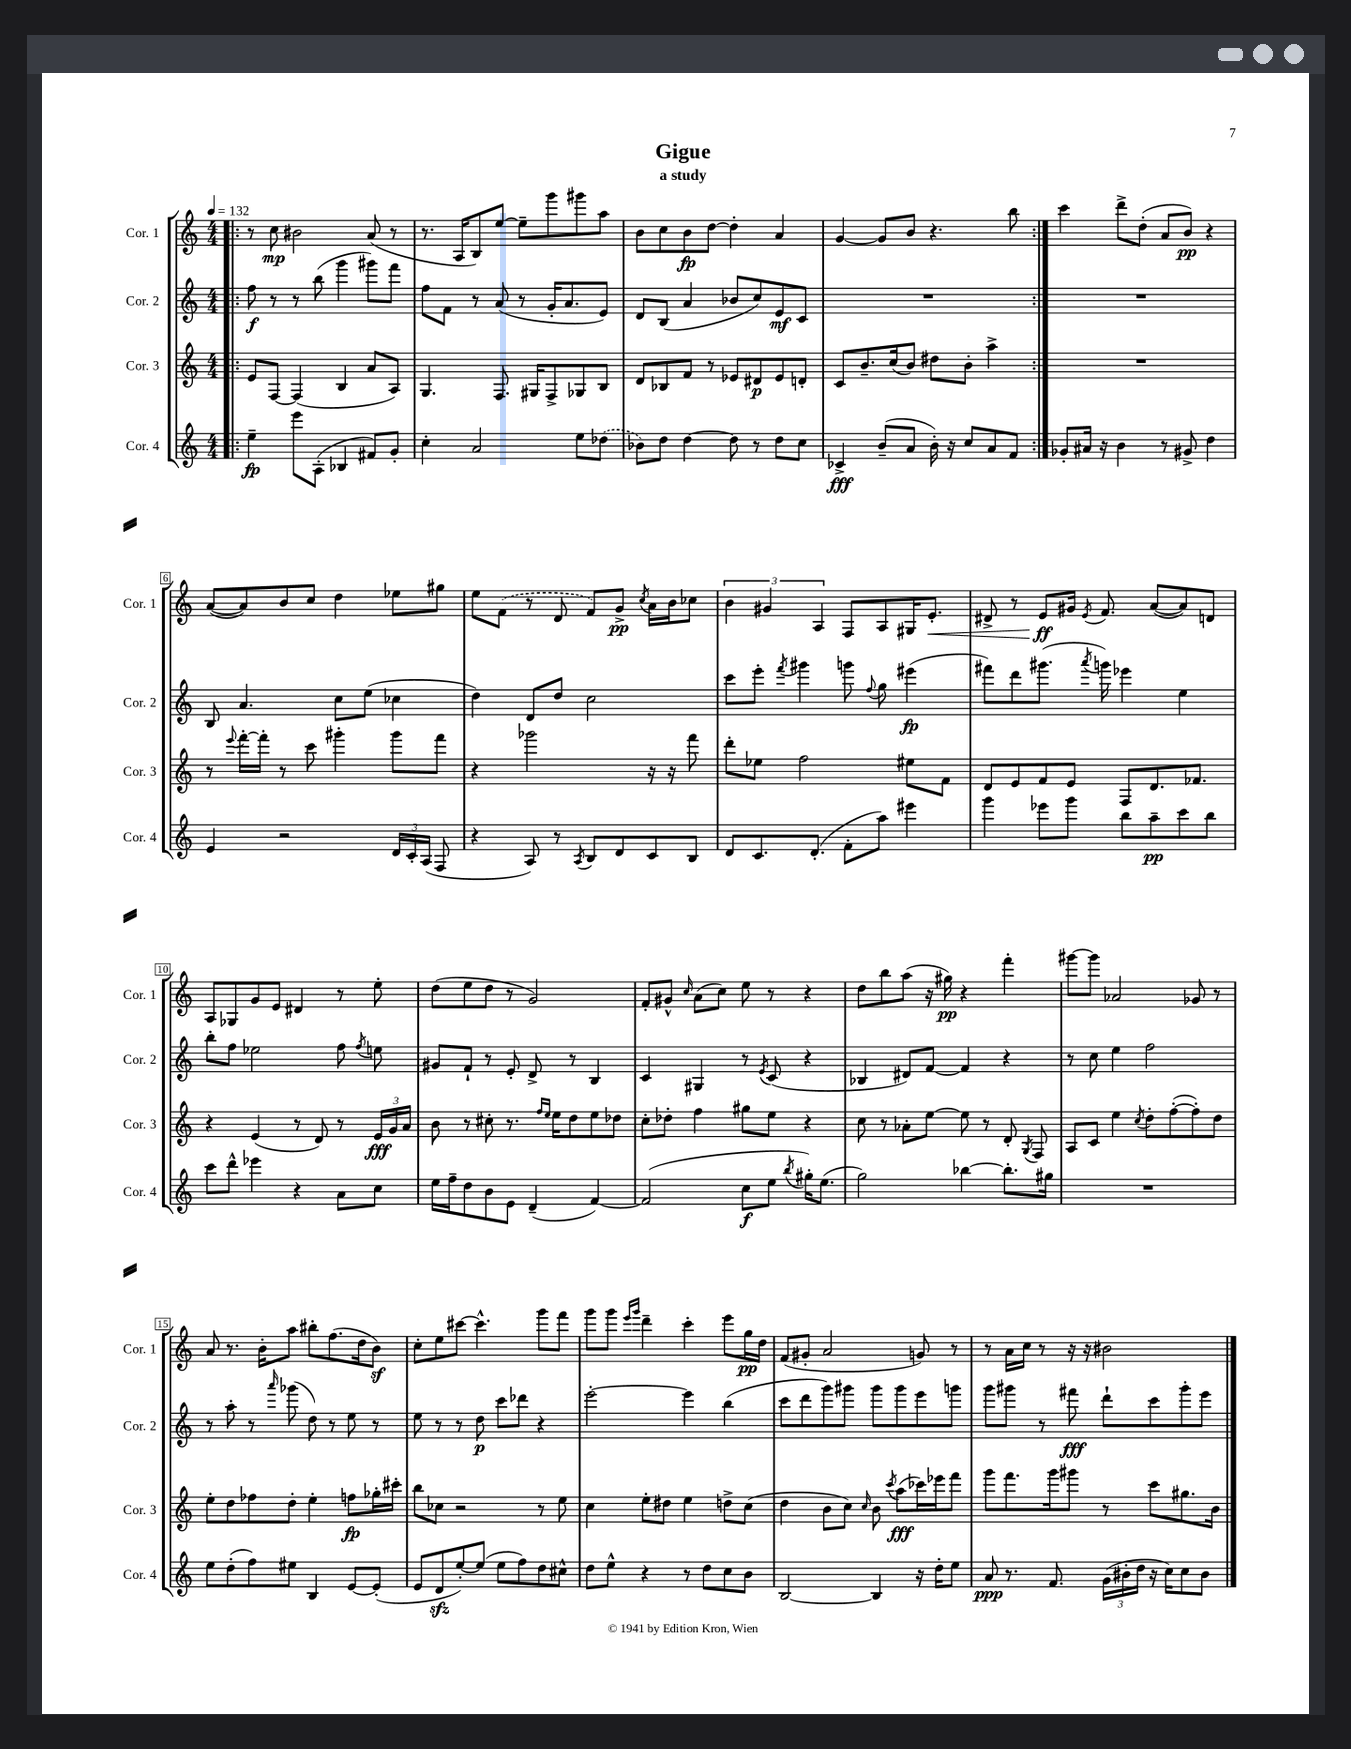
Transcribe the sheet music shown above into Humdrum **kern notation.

**kern	**kern	**kern	**kern
*staff4	*staff3	*staff2	*staff1
*clefG2	*clefG2	*clefG2	*clefG2
*k[]	*k[]	*k[]	*k[]
*M4/4	*M4/4	*M4/4	*M4/4
*MM132	*MM132	*MM132	*MM132
=!|:	=!|:	=!|:	=!|:
4ee~\	8e/L	8ff\	8r
.	[8F/J	8r	8cc\
8eee\L	(4F/]	8r	2b#\
(8A'\J	.	(8bb\	.
4B-/	4B/	4ggg\	.
8f#/L)	8a/L	8ggg#\L)	(8a/
8g'/J	8A/J)	8fff\J	8r
=	=	=	=
4cc'\	4.G/	8ff\L	8.r
.	.	8f\J	.
.	.	.	16A/LK
2a/	.	8r	8B/)
.	8.F/	(8a/	[8ee/J
.	.	8r	8ee~\]L
.	16G#/LK	.	.
.	8F^/	16g'/LK	8ggg\
.	.	8.a/	.
8ee\L	8G-/	.	8ggg#\
(8dd-\J	8B/J	8e/J)	8aa\J
=	=	=	=
8b-\L)	8d/L	8d/L	8b\L
8dd\J	8B-/	(8B/J	8cc\
[4dd\	8f/J	4a/	8b\
.	8r	.	[8dd\J
8dd\]	8e-/L	8b-/L	4dd'\]
8r	8d#/	8cc/)	.
8dd\L	8e-/	8e/	4a/
8cc\J	8d'/J	8c/J	.
=	=	=	=
4c-^/	8c/L	1r	[4g/
.	8.b~/	.	.
(8b~/L	.	.	8g/]L
.	(16cc/k	.	.
8a/J	8b/J)	.	8b/J
16b'\)	8dd#\L	.	4.r
16r	.	.	.
8cc/L	8b'\J	.	.
8a/	4aa^\	.	.
8f/J	.	.	8bb\
=:|!	=:|!	=:|!	=:|!
8g-'/L	1r	1r	4ccc\
16a#/Jk	.	.	.
16r	.	.	.
4b\	.	.	8ddd^\L
.	.	.	(8dd'\J
8r	.	.	8a/L
8g#^/	.	.	8b/J)
4dd\	.	.	4r
=	=	=	=
4e/	8r	8B/	([8a/L
.	8qqeee/	.	.
.	[16fff'\LL	4.a/	8a/])
.	16fff'\]JJ	.	.
2r	8r	.	8b/
.	8ccc\	.	8cc/J
.	4ggg#'\	8cc\L	4dd\
.	.	(8ee\J	.
24d/LL	8ggg#\L	4cc-\	8ee-\L
24c'/	.	.	.
(24A/JJ	.	.	.
8F/	8fff\J	.	8gg#\J
=	=	=	=
4r	4r	4dd\)	8ee\L
.	.	.	(8f\J
8A/)	2ggg-\	8d/L	8r
8r	.	8dd/J	8d/
8qA/	.	.	.
8B/L	.	2cc\	8f/L)
8d/	.	.	8g^/J
.	.	.	8qcc/
8c/	16r	.	16a\LL
.	16r	.	16b\J
8B/J	8fff\	.	8cc-\J
=	=	=	=
8d/L	8ddd'\L	8ccc\L	6b\
8.c/	8ee-\J	8eee'\J	.
.	.	.	6g#/
.	.	8qfff/	.
.	2ff\	4ggg#\	.
(8.d'/J	.	.	.
.	.	.	6A/
8f'\L	.	8ggg\	8F/L
.	.	8qqff/	.
8aa\J)	.	8gg\	8A/
4eee#\	8ee#\L	(4eee#\	16G#/K
.	.	.	8.e'/J
.	8f\J	.	.
=	=	=	=
4ggg\	8d/L	8fff#\L)	8d#^/
.	8e/	8ddd\	8r
8eee-\L	8f/	(8.ggg#\J	8e/L
8ggg\J	8e/J	.	16g#/Jk
.	.	8qaaa/	8qe/
.	.	16ggg\)	8.f/
8bb\L	8F/L	4eee-\	.
8aa~\	8.d/	.	([8a/L
8ccc\	.	4ee\	8a/])
.	8.f-/J	.	.
8bb\J	.	.	8d/J
=	=	=	=
8ccc\L	4r	8bb'\L	8A/L
8ddd^^\J	.	8ff\J	8G-/
4eee-\	(4e/	2ee-\	8g/
.	.	.	8e/J
4r	8r	.	4d#/
.	8d/)	.	.
8a\L	8r	8ff\	8r
.	.	8qff/	.
8cc\J	24e/LL	8ee\	8ee'\
.	24g/	.	.
.	24a/JJ	.	.
=	=	=	=
16ee\LL	8b\	8g#/L	(8dd\L
16ff~\J	.	.	.
8dd\	8r	8f`/J	8ee\
8b\	8cc#'\	8r	8dd\J
8e\J	8.r	8e'/	8r
(4d~/	.	8d^/	2g/)
.	16qqff/LL	.	.
.	16qqee/JJ	.	.
.	16ee\LK	.	.
.	8dd\	8r	.
[4f/)	8ee\	4B/	.
.	8dd-\J	.	.
=	=	=	=
(2f/]	8cc'\L	4c/	8f'/L
.	8dd-'\J	.	8g#^^/J
.	.	.	16qqcc/
.	4ff\	4G#/	(8a\L
.	.	.	8cc\J)
8cc\L	8gg#\L	8r	8ee\
.	.	8qe/	.
8ee\J	8ee\J	(8c/	8r
8qbb/	.	.	.
16gg#'\LK)	4r	4r	4r
(8.ee\J	.	.	.
=	=	=	=
2gg\)	8cc\	4B-/	8dd\L
.	8r	.	8bb\
.	8a-'\L	8d#/L)	(8aa\J
.	[8ee\J	[8f/J	16r
.	.	.	16gg#\)
[4bb-\	8ee\]	4f/]	4r
.	8r	.	.
8.bb-'\]L	8d'/	4r	4fff'\
.	8qG/	.	.
.	8F/	.	.
16gg#\Jk	.	.	.
=	=	=	=
1r	8A/L	8r	[8ggg#\L
.	8c/J	8cc\	8ggg#\]J
.	4ee\	4ee\	2a-/
.	8qcc/	.	.
.	8dd'\L	2ff\	.
.	([8ff'\	.	.
.	8ff'\])	.	8g-/
.	8dd\J	.	8r
=	=	=	=
8ee\L	8ee'\L	8r	8a/
(8dd'\	8dd\	8aa'\	8.r
8ff\)	8ff-\	8r	.
.	.	.	16b'\LK
.	.	16qqaaa/	.
8ee#\J	8dd'\J	(8ggg-\	8aa\J
4B/	4ee'\	8dd\)	8bb#'\L
.	.	8r	(8.ff\
[8e/L	8ff\L	8ee\	.
.	.	.	16dd\k
(8e'/]J	16gg-'\L	8r	8b\J)
.	16ccc#'\JJ	.	.
=	=	=	=
8e/L	8bb\L	8ee\	8cc'\L
8d/	8cc-\J	8r	8ee\
[8ee'/)	2r	8r	[8ccc#\J
(8ee/]J	.	8dd\	4.ccc#^^\]
8ee\L	.	8ccc\L	.
8ff\)	.	8ddd-\J	.
8dd\	8r	4r	8ggg\L
8cc#^^\J	8ee\	.	8fff\J
=	=	=	=
8dd\L	4cc\	[2eee'\	8ggg\L
8ee^^\J	.	.	8ggg\J
.	.	.	16qqeee/LL
.	.	.	16qqggg/JJ
4r	8ee'\L	.	4ddd~\
.	8dd#\J	.	.
8r	4ee\	4eee\]	4ccc'\
8dd\L	.	.	.
8cc\	8dd^\L	(4bb\	8eee\L
8b\J	(8cc\J	.	16gg\L
.	.	.	16dd\JJ
=	=	=	=
[2B/	4dd\	8ccc\L	(8f/L
.	.	8ddd\	8g#'/J
.	8b\L	8ggg\)	2a/
.	8cc\J)	8ggg#\J	.
.	16qqcc/	.	.
4B/]	8b\	8ggg#\L	.
.	8qccc/	.	.
.	(8aa\L	8ggg#\	.
16r	16ccc-\L)	8eee\	8g/)
16dd'\LK	16eee-\J	.	.
8ee\J	8fff\J	8ggg\J	8r
=	=	=	=
8a/	8ggg\L	8ggg\L	8r
8.r	8.fff\	8ggg#\J	16a\LL
.	.	.	16cc\JJ
.	.	8r	8r
8.f/	16ggg\k	.	.
.	8ggg#\J	8fff#\	16r
.	.	.	16r
(24g\LL	8r	8ddd`\L	2b#\
24b#'\	.	.	.
24dd\JJ	.	.	.
16r	8ccc\L	8ccc\	.
16cc\LK)	.	.	.
8cc\	8.gg#\	8ggg#'\	.
8b#\J	.	8eee\J	.
.	16b\Jk	.	.
==	==	==	==
*-	*-	*-	*-
